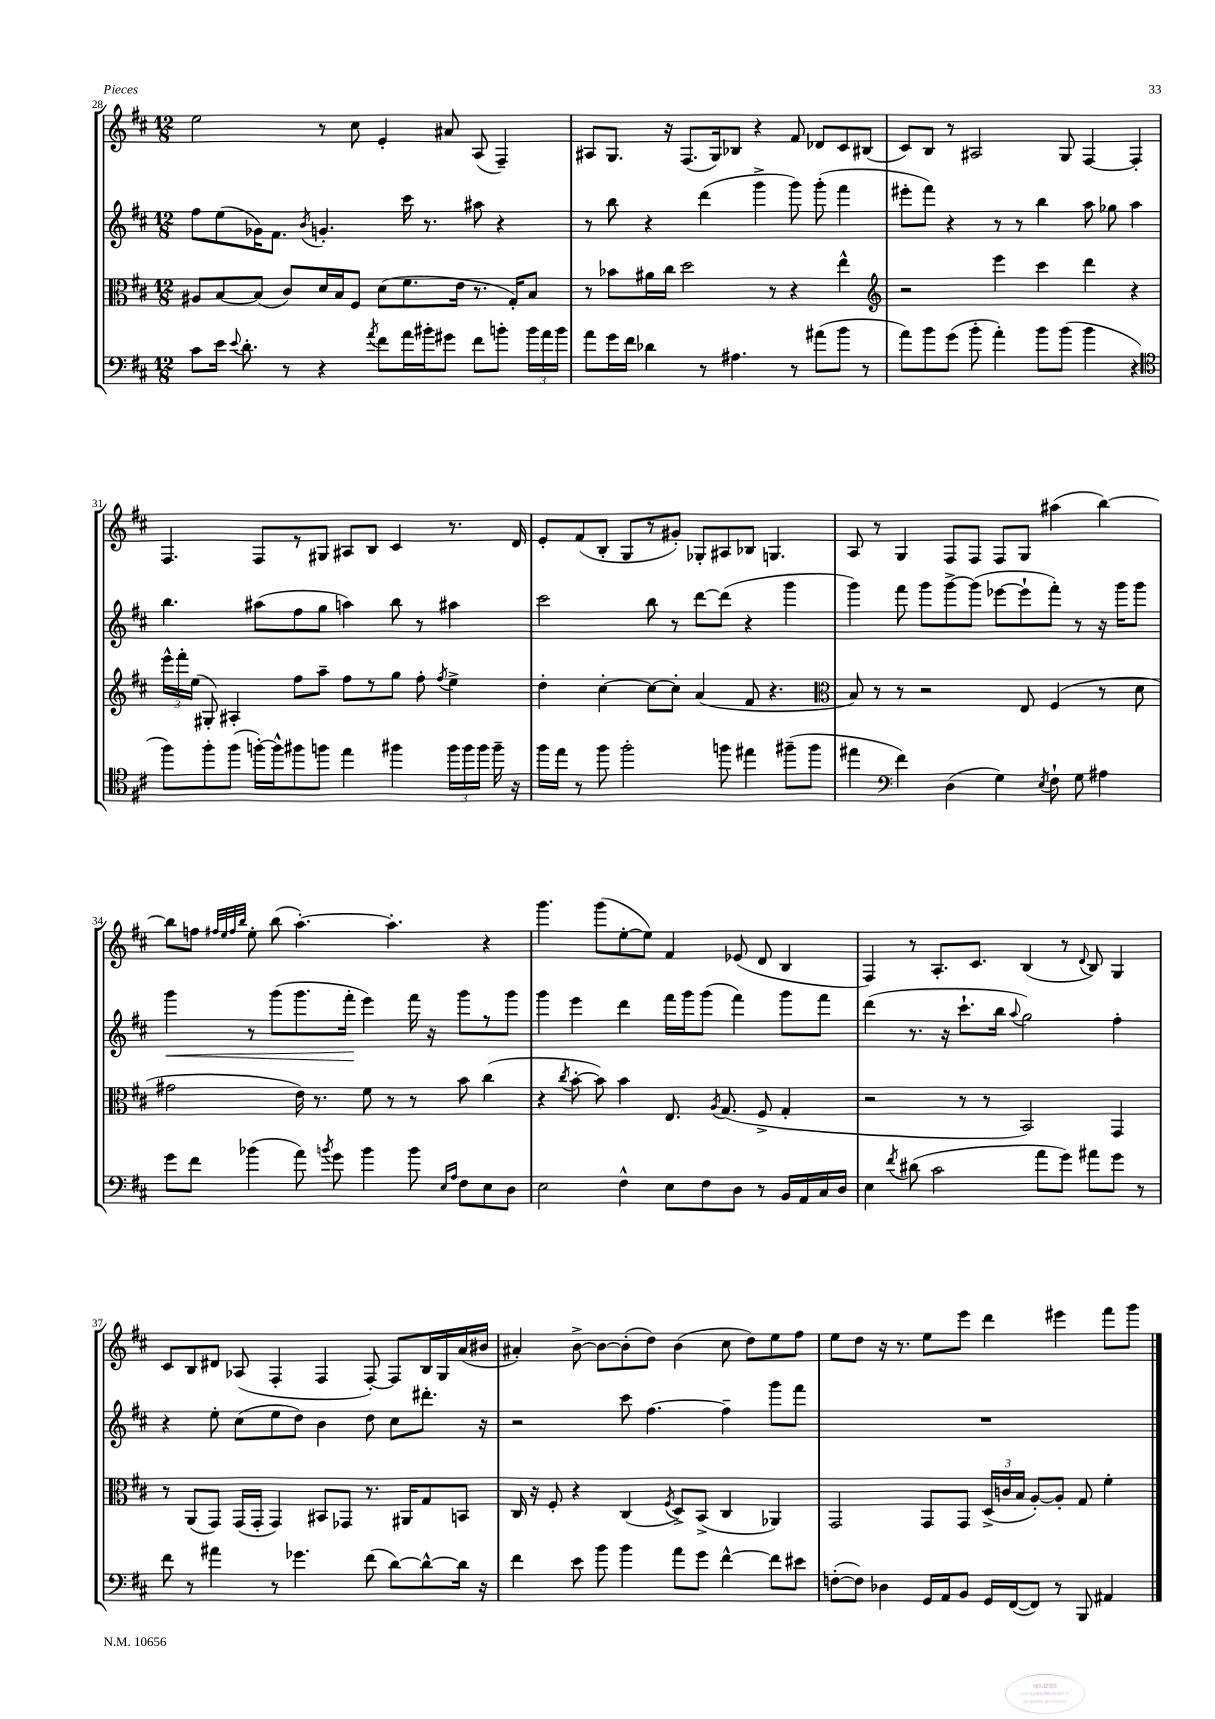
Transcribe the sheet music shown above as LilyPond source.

<<
\new StaffGroup <<
\new Staff = "s0" {
    \clef treble \key d \major \numericTimeSignature \time 12/8
    \autoBeamOff e''2 r8 cis''8 e'4-. ais'8 a8( fis4--) |
    ais8[ g8.] r16 fis8.[( g16) bes8] r4 fis'8 des'8[ cis'8 bis8]( |
    cis'8[) b8] r8 ais2 g8 fis4~ fis4-. |
    fis4. fis8[ r8 gis8] ais8[ b8] cis'4 r8. d'16 |
    e'8[-. fis'8( b8]-. g8[ r8 gis'8]-.) ges8[-. ais8 bes8] g4. |
    a8 r8 g4 fis8[ fis8] fis8[ g8] ais''4( b''4~) |
    b''8[ f''8] \grace { fis''32[ e''32 fis''32 b''32] } e''8-. b''8( a''4.~-.) a''4.-. r4 |
    g'''4. g'''8[( e''8~-. e''8]) fis'4 ees'8( d'8 b4 |
    fis4) r8 a8.[-. cis'8.] b4( r8 \appoggiatura { d'8 } b8) g4 |
    cis'8[ b8 dis'8] aes8( fis4-. fis4 fis8~-.) fis8[ b16 g16 a'16( bis'16] |
    ais'4-.) b'8~-> b'8[~ b'8-.( d''8]) b'4( cis''8 d''8[) e''8 fis''8] |
    e''8[ d''8] r16 r8. e''8[ e'''8] d'''4 eis'''4 fis'''8[ g'''8] \bar "|." |
}
\new Staff = "s1" {
    \clef treble \key d \major \numericTimeSignature \time 12/8
    \autoBeamOff fis''8[ e''8( ges'16) fis'8.] \acciaccatura { b'8 } g'4.-. cis'''16 r8. ais''8 r4 |
    r8 b''8 r4 d'''4( g'''4-> g'''8) g'''8-.( fis'''4 |
    eis'''8[-. fis'''8]) r4 r8 r8 b''4 a''8 ges''8 a''4 |
    b''4. ais''8[( fis''8 g''8] a''4) b''8 r8 ais''4 |
    cis'''2 b''8 r8 d'''8[~ d'''8]( r4 g'''4 |
    g'''4) fis'''8 g'''8[ g'''8~-> g'''8]( ees'''8[~ ees'''8-! fis'''8]-.) r8 r16 g'''16[ g'''8] |
    g'''4\< r8 g'''8[( g'''8. fis'''16]-.\! e'''4) fis'''16 r16 g'''8[ r8 g'''8] |
    g'''4 e'''4 d'''4 fis'''16[ g'''16 g'''8]( fis'''4) g'''8[ fis'''8] |
    d'''4( r8. r16 cis'''8.[-! b''16] \appoggiatura { a''8 } g''2) fis''4-. |
    r4 e''8-. cis''8[( e''8 d''8]) b'4 d''8 cis''8[ dis'''8.]-. r16 |
    r2 cis'''8 fis''4.~ fis''4-- g'''8[ fis'''8] |
    R1. \bar "|." |
}
\new Staff = "s2" {
    \clef alto \key d \major \numericTimeSignature \time 12/8
    \autoBeamOff ais8[ b8~ b8]( cis'8[) d'16 b16 fis8] d'8[( fis'8. e'16] r8. g16[-.) b8] |
    r8 bes'8[ ais'16 cis''16] d''2 r8 r4 e''4-^ |
    \clef treble r2 e'''4 cis'''4 d'''4 r4 |
    \tuplet 3/2 { e'''16[-^ fis'''16-. e''16]( } gis8-.) ais4-. fis''8[ a''8]-- fis''8[ r8 g''8] fis''8-. \acciaccatura { fis''8 } e''4-> |
    d''4-. cis''4~-. cis''8[~ cis''8]-. a'4( fis'8 r4. |
    \clef alto b8) r8 r8 r2 e8 fis4( r8 d'8 |
    gis'2 e'16) r8. fis'8 r8 r8 b'8 cis''4( |
    r4 \acciaccatura { cis''8 } b'8~-. b'8) b'4 e8. \acciaccatura { a8 } g8.( fis8-> g4-. |
    r2 r8 r8 b,2) g,4 |
    r8 a,8[( g,8]) g,16[( g,16]-. g,4) bis,8[ ges,8] r8. ais,16[ g8 b,8] |
    cis16 r16 fis8-. r4 cis4( \acciaccatura { fis8 } d8[->) b,8]->( cis4 aes,4) |
    g,2 g,8[ g,8] \tuplet 3/2 { d16[->( c'16 b16] } a8[~-.) a8]-. g8 fis'4-. \bar "|." |
}
\new Staff = "s3" {
    \clef bass \key d \major \numericTimeSignature \time 12/8
    \autoBeamOff cis'8[ e'16] \appoggiatura { e'8 } d'8.-. r8 r4 \acciaccatura { a'8 } fis'8[ a'16 bis'16-. gis'8] fis'8[ b'8]-. \tuplet 3/2 { b'16[ a'16 b'16] } |
    a'8[ g'16 fis'16] des'4 r8 ais4. r8 ais'8[( b'8] r8 |
    a'8[) b'8 g'8]( b'8-. a'4-.) b'8[ b'8]( b'4 r4 |
    \clef tenor fis''8[) fis''8-. fis''8]( f''16[~-.) f''16-^ fis''8 f''8] e''4 fis''4 \tuplet 3/2 { fis''16[ fis''16 fis''16] } fis''16-- r16 |
    fis''16[ e''16] r8 fis''8 fis''2-. f''8 eis''4 fis''8[--( fis''8] |
    eis''4 \clef bass fis'4) d4( g4) \acciaccatura { e8 } fis8-! g8 ais4 |
    g'8[ fis'8] bes'4( a'8) \acciaccatura { b'8 } g'8 b'4 b'8 \grace { e16[ a16] } fis8[ e8 d8] |
    e2 fis4-^ e8[ fis8 d8] r8 b,16[ a,16 cis16 d16] |
    e4 \acciaccatura { fis'8 } dis'8( cis'2 a'8[ g'8]) ais'8[ g'8] r8 |
    fis'8 r8 ais'4 r8 ges'4. fis'8( d'8[~) d'8~-^ d'16] r16 |
    fis'4 e'8 b'8 b'4 a'8[ g'8] fis'4~-^ fis'8[ eis'8] |
    f8[~-.( f8]) des4 g,16[ a,16 b,8] g,16[ fis,16~( fis,8]) r8 b,,8 ais,4 \bar "|." |
}
>>
>>
\layout { \context { \Score currentBarNumber = #28 } }
